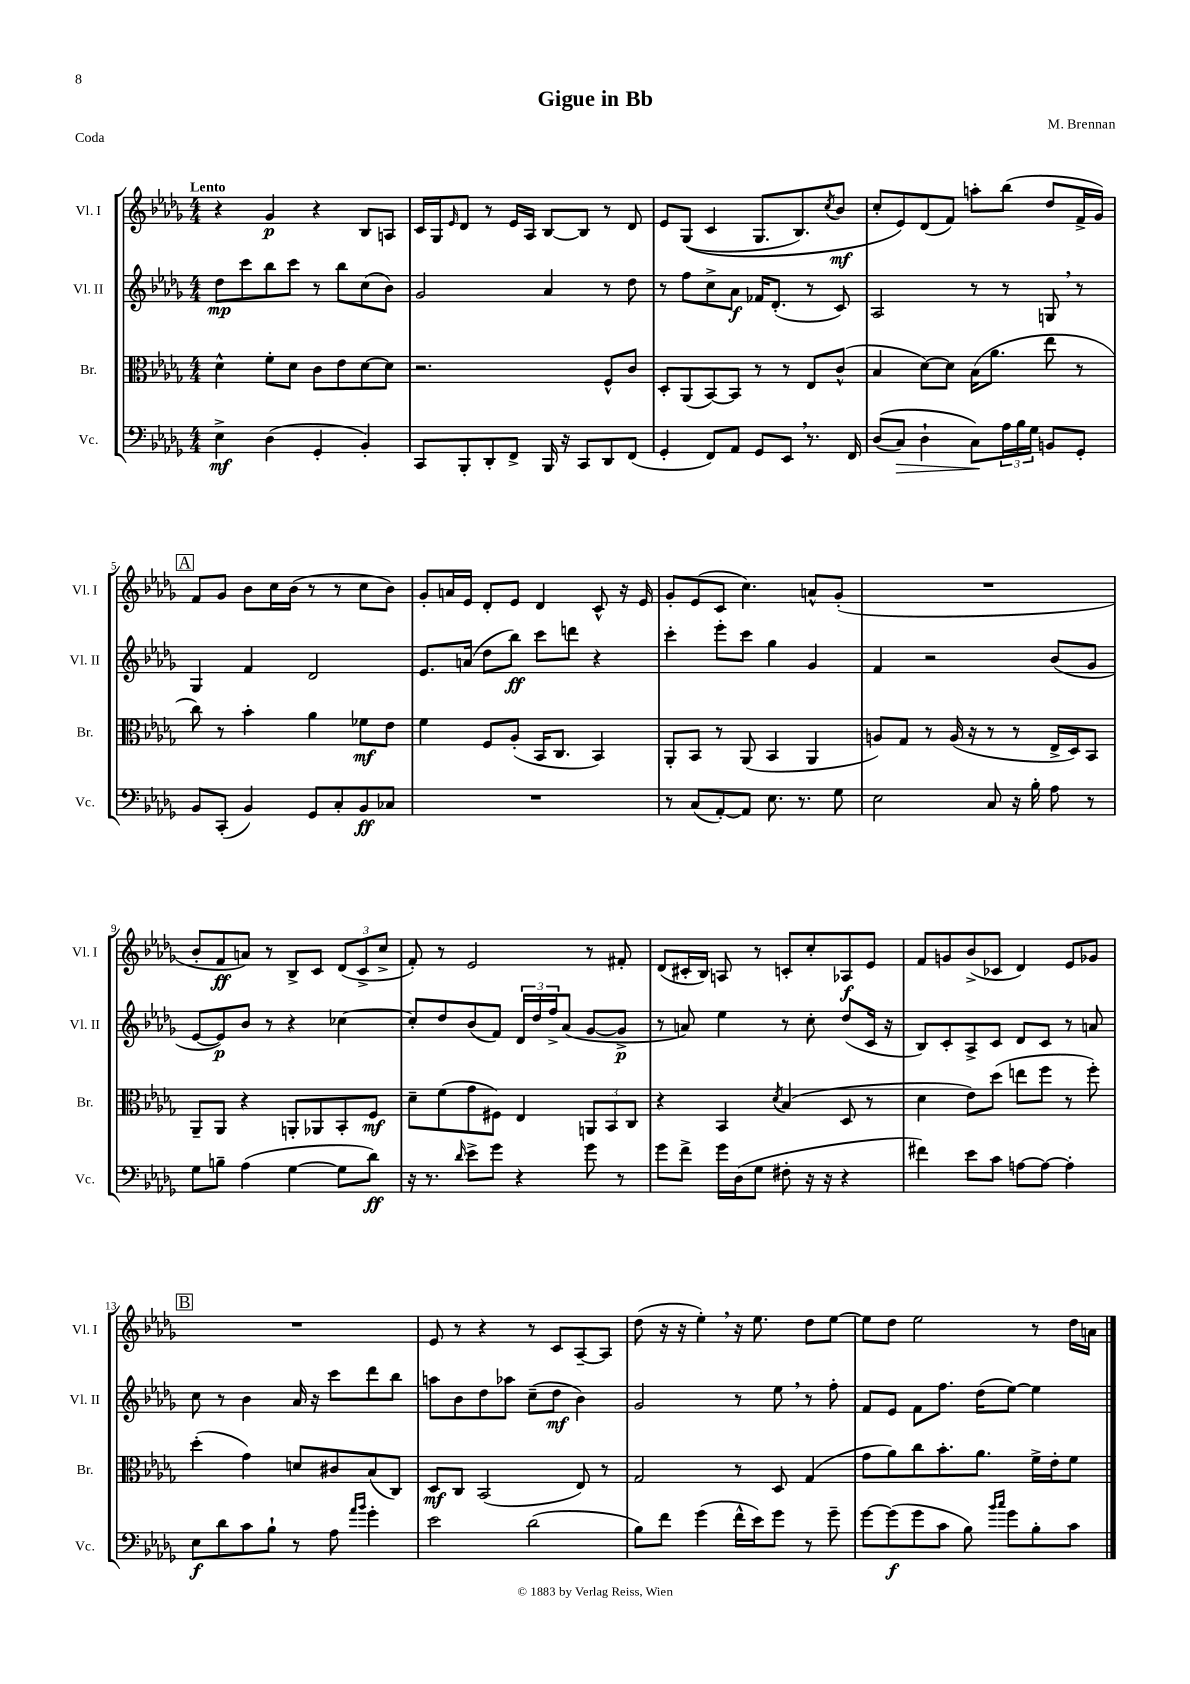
\header { title = "Gigue in Bb" composer = "M. Brennan" piece = "Coda" }
<<
\new StaffGroup <<
\new Staff = "s0" \with { instrumentName = "Vl. I" shortInstrumentName = "Vl. I" } {
    \clef treble \key des \major \numericTimeSignature \time 4/4 \tempo "Lento"
    r4 ges'4\p r4 bes8 a8 |
    c'16 ges16 \grace { ees'16 } des'8 r8 ees'16 aes16 bes8~ bes8 r8 des'8 |
    ees'8 ges8(\( c'4 ges8. bes8.) \acciaccatura { c''8 } bes'8\mf |
    c''8-. ees'8\) des'8( f'8) a''8-. bes''8( des''8 f'16-> ges'16) |
    \mark \markup { \box "A" } f'8 ges'8 bes'8 c''16 bes'16( r8 r8 c''8 bes'8) |
    ges'8-. a'16 ees'16 des'8-. ees'8 des'4 c'8-^ r16 ees'16 |
    ges'8-. ees'8( c'8 c''4.) a'8-^ ges'8-.( |
    R1 |
    bes'8-. f'8\ff a'8) r8 bes8-> c'8 \tuplet 3/2 { des'8( c'8-> c''8-> } |
    f'8-.) r8 ees'2 r8 fis'8-. |
    des'8( cis'16-. bes16) a8 r8 c'8-. c''8-. aes8\f ees'8 |
    f'8 g'8 bes'8->( ces'8 des'4) ees'8 ges'8 |
    \mark \markup { \box "B" } R1 |
    ees'8 r8 r4 r8 c'8 aes8~-- aes8 |
    des''8( r16 r16 ees''4-.) \breathe r16 ees''8. des''8 ees''8~ |
    ees''8 des''8 ees''2 r8 des''16 a'16 \bar "|." |
}
\new Staff = "s1" \with { instrumentName = "Vl. II" shortInstrumentName = "Vl. II" } {
    \clef treble \key des \major \numericTimeSignature \time 4/4
    des''8\mp c'''8 bes''8 c'''8 r8 bes''8 c''8( bes'8) |
    ges'2 aes'4 r8 des''8 |
    r8 f''8 c''8-> aes'8\f fes'16 des'8.-.( r8 c'8) |
    aes2 r8 r8 g8 \breathe r8 |
    \mark \markup { \box "A" } ges4 f'4 des'2 |
    ees'8. a'16( des''8 bes''8\ff) c'''8 d'''8 r4 |
    c'''4-. ees'''8-. c'''8 ges''4 ges'4 |
    f'4 r2 bes'8( ges'8 |
    ees'8~ ees'8\p) bes'8 r8 r4 ces''4~ |
    ces''8-. des''8 bes'8( f'8) \tuplet 3/2 { des'16 des''16 f''16-> } aes'8( ges'8~ ges'8->\p |
    r8 a'8) ees''4 r8 c''8-. des''8( c'16 r16 |
    bes8) c'8-. aes8-> c'8 des'8 c'8 r8 a'8 |
    \mark \markup { \box "B" } c''8 r8 bes'4 aes'16 r16 c'''8 des'''8 bes''8 |
    a''8 bes'8 des''8 aes''8 c''8--( des''8\mf bes'4) |
    ges'2 r8 ees''8 \breathe r8 f''8-. |
    f'8 ees'8 f'8 f''8. des''16( ees''8~) ees''4 \bar "|." |
}
\new Staff = "s2" \with { instrumentName = "Br." shortInstrumentName = "Br." } {
    \clef alto \key des \major \numericTimeSignature \time 4/4
    des'4-^ f'8-. des'8 c'8 ees'8 des'8~ des'8 |
    r2. f8-^ c'8 |
    des8-. aes,8( bes,8~) bes,8 r8 r8 ees8 c'8-^( |
    bes4 des'8~) des'8 bes16( aes'8. ees''8 r8 |
    \mark \markup { \box "A" } c''8) r8 bes'4-. aes'4 fes'8\mf ees'8 |
    f'4 f8 aes8-.( bes,16 c8. bes,4) |
    aes,8-. bes,8 r8 aes,8( bes,4 aes,4 |
    a8) ges8 r8 a16( r16 r8 r8 ees16-> des16) bes,8 |
    aes,8-- aes,8 r4 a,8-. aes,8 bes,8-. f8\mf |
    des'8-- f'8( ges'8 fis8) ees4 \tuplet 3/2 { a,8 bes,8 c8 } |
    r4 bes,4 \acciaccatura { des'8 } bes4( des8 r8 |
    des'4 ees'8) des''8( e''8 f''8 r8 f''8-.) |
    \mark \markup { \box "B" } des''4-.( ges'4) d'8 cis'8 bes8( c8) |
    des8\mf c8 bes,2( ees8) r8 |
    ges2 r8 des8 ges4( |
    ges'8 aes'8) c''8 bes'8.-. aes'8. f'16-> ees'16-. f'8 \bar "|." |
}
\new Staff = "s3" \with { instrumentName = "Vc." shortInstrumentName = "Vc." } {
    \clef bass \key des \major \numericTimeSignature \time 4/4
    ees4->\mf des4( ges,4-. bes,4-.) |
    c,8 bes,,8-. des,8-. f,8-> bes,,16 r16 c,8 des,8 f,8( |
    ges,4-. f,8) aes,8 ges,8 ees,8 \breathe r8. f,16 |
    des8(\( c8\>) des4-! c8\!\) \tuplet 3/2 { aes16 bes16 ges16 } b,8 ges,8-. |
    \mark \markup { \box "A" } bes,8 c,8-.( bes,4) ges,8 c8-. bes,8\ff ces8 |
    R1 |
    r8 c8( aes,8~-.) aes,8 ees8. r8. ges8 |
    ees2 c8 r16 bes16-. aes8 r8 |
    ges8 b8-- aes4( ges4~ ges8 des'8\ff) |
    r16 r8. \grace { des'16 } ees'8-> ges'8 r4 ges'8 r8 |
    ges'8 f'8-> ges'16 des16( ges8 fis8-. r16 r16 r4 |
    fis'4) ees'8 c'8 a8~ a8~ a4-. |
    \mark \markup { \box "B" } ees8\f des'8 c'8 bes8-! r8 aes8 \grace { aes'16 bes'16 } ges'4-. |
    ees'2 des'2( |
    bes8) f'8 ges'4( f'16-^ ees'16) ges'8 r8 ges'8-- |
    ges'8~ ges'8\f( ges'8 c'8 bes8) \grace { bes'16 c''16 } ges'8 bes8-. c'8 \bar "|." |
}
>>
>>
